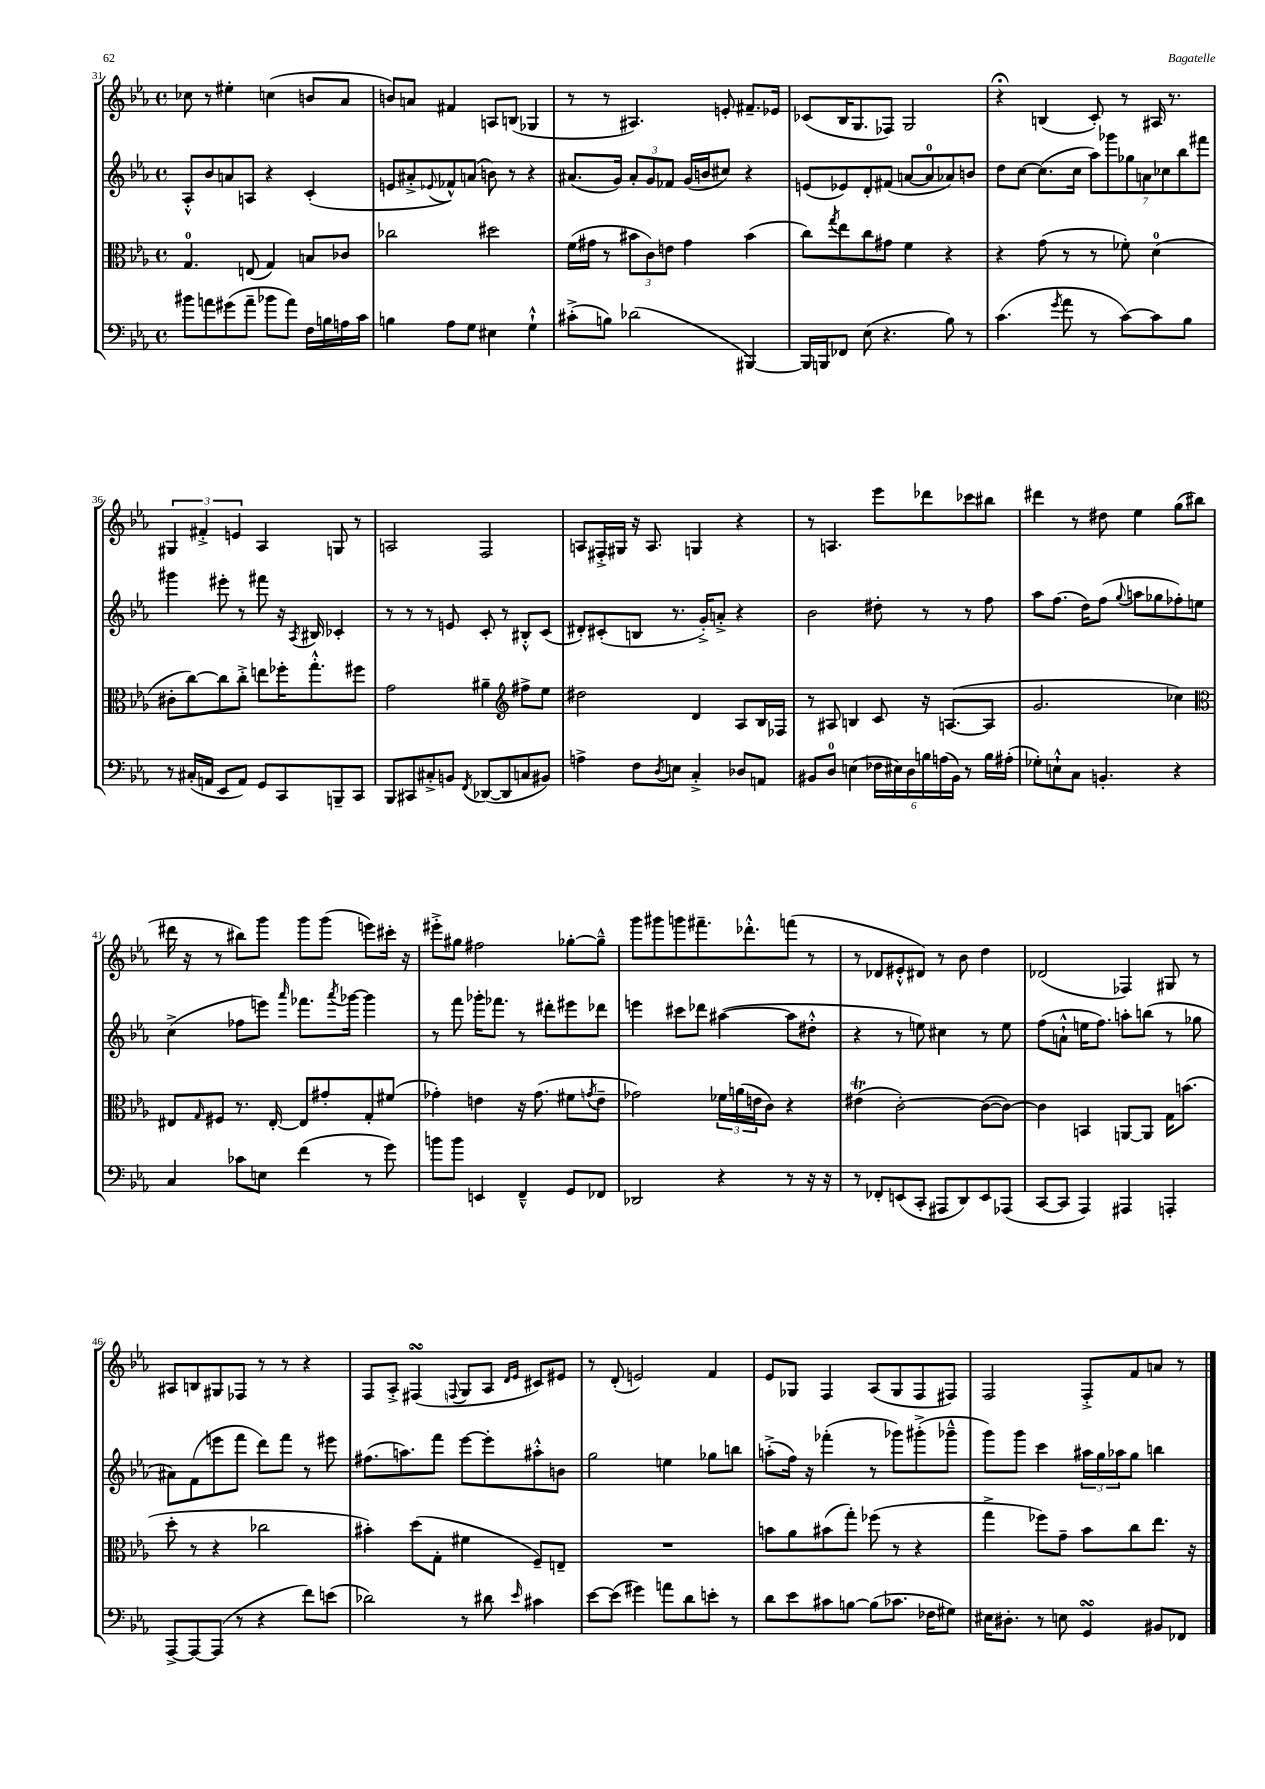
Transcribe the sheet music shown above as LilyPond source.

<<
\new StaffGroup <<
\new Staff = "s0" {
    \clef treble \key ees \major \defaultTimeSignature \time 4/4
    ces''8 r8 eis''4-. c''4( b'8 aes'8 |
    b'8) a'8 fis'4 a8 b8( ges4 |
    r8 r8 ais4.) e'8-. fis'8.-- ees'16 |
    ces'8( bes16 g8. fes8) g2 |
    r4\fermata b4( c'8-.) r8 ais16 r8. |
    \tuplet 3/2 { gis4 fis'4-.-> e'4 } aes4 g8 r8 |
    a2 f2 |
    a8 fis16-.-> gis16 r16 a8. g4 r4 |
    r8 a4. ees'''8 des'''8 ces'''8 bis''8 |
    dis'''4 r8 dis''8 ees''4 g''8( bis''8 |
    dis'''16 r16 r8 bis''8) g'''8 g'''8 g'''8( e'''8) cis'''16-. r16 |
    eis'''8-.-> gis''8 fis''2 ges''8~-. ges''8---^ |
    g'''8 gis'''8 g'''8 fis'''8.-- des'''8.-.-^ f'''8( r8 |
    r8 des'8 eis'8-.-^ dis'8) r8 bes'8 d''4 |
    des'2( fes4) gis8 r8 |
    ais8 b8 gis8 fes8 r8 r8 r4 |
    f8 aes8-.-> fis4\turn( \appoggiatura { f8 } g8 aes8 \grace { d'16 ees'16 } cis'8) eis'8 |
    r8 d'8-.( e'2) f'4 |
    ees'8 ges8 f4 aes8( ges8 f8 fis8) |
    f2 f8-.-> f'8 a'8 r8 \bar "|." |
}
\new Staff = "s1" {
    \clef treble \key ees \major \defaultTimeSignature \time 4/4
    aes8-.-^ bes'8 a'8 a8 r4 c'4-.( |
    e'8 ais'8-.-> \appoggiatura { ees'8 } fes'8-^) a'8( b'8) r8 r4 |
    ais'8.( g'16) \tuplet 3/2 { ais'8-. g'8 fes'8 } g'16( b'16 cis''8) r4 |
    e'8( ees'8) d'8-. fis'8( a'8~ a'8-0 aes'8) b'8 |
    d''8 c''8~ c''8.( c''16 \tuplet 7/4 { aes''8) ges'''8 ges''8 a'8 ces''8 bes''8 fis'''8 } |
    gis'''4 eis'''8-. r8 fis'''8 r16 \acciaccatura { aes8 } bis16 ces'4-. |
    r8 r8 r8 e'8 c'8-. r8 bis8-.-^ c'8( |
    dis'8-.) cis'8-.( b8 r8. g'16-.->) a'8-.-> r4 |
    bes'2 dis''8-. r8 r8 f''8 |
    aes''8 f''8.( d''16) f''8( \appoggiatura { g''8 } a''8 ges''8 fes''8-.) e''8 |
    c''4->( fes''8 e'''8) \grace { aes'''16 } fes'''8. \acciaccatura { aes'''8 } ges'''16~ ges'''4 |
    r8 f'''8 ges'''16-. fes'''8. r8 dis'''8-. eis'''8 des'''8 |
    e'''4 cis'''8 des'''8 ais''4~( ais''8 dis''8-.-^ |
    r4 r8 e''8) cis''4 r8 e''8 |
    f''8( a'8-!-^ e''16 f''8.) a''8-. b''8( r8 ges''8 |
    ais'8) f'8( e'''8 f'''8 d'''8) f'''8 r8 eis'''8 |
    fis''8.( a''8.) f'''8 ees'''8~ ees'''8-. ais''8-.-^ b'8 |
    g''2 e''4 ges''8 b''8 |
    a''8-.->( f''16) r16 fes'''4-.( r8 ges'''8) gis'''8-.->( ges'''8---^ |
    g'''8) g'''8 c'''4 \tuplet 3/2 { ais''16 g''16 aes''16 } g''8 b''4 \bar "|." |
}
\new Staff = "s2" {
    \clef alto \key ees \major \defaultTimeSignature \time 4/4
    g4.-0 e8( g4) b8 ces'8 |
    ces''2 dis''2 |
    f'16( gis'16 r8 \tuplet 3/2 { bis'8 c'8) e'8 } gis'4 bis'4( |
    c''8) \acciaccatura { g''8 } ees''8 c''8 gis'8 f'4 r4 |
    r4 g'8( r8 r8 fes'8-.) d'4-0( |
    cis'8-. c''8~) c''8 c''8-.-> e''8 fes''16-. g''8.-.-^ fis''8 |
    g'2 ais'4-- \clef treble fis''8-> ees''8 |
    dis''2 d'4 aes8 bes16 fes16 |
    r8 ais8 b4 c'8 r16 a8.~( a8 |
    g'2. ces''4) |
    \clef alto eis8 \grace { g16 } fis8 r8. eis16~-. eis8 gis'8-. g8-. fis'8( |
    ges'4-.) e'4 r16 ges'8.( fis'8 \acciaccatura { g'8 } e'8-- |
    ges'2) \tuplet 3/2 { fes'16 a'16( e'16 } c'8) r4 |
    eis'4\trill( c'2~-.) c'8~( c'8~) |
    c'4 b,4 a,8~ a,8 g16 b'8.( |
    d''8-. r8 r4 ces''2 |
    bis'4-.) d''8( g8-. fis'4 f8--) e8-- |
    R1 |
    b'8 aes'8 bis'8( g''8-.) fes''8( r8 r4 |
    g''4-> fes''8) g'8-- bes'8 c''8 ees''8. r16 \bar "|." |
}
\new Staff = "s3" {
    \clef bass \key ees \major \defaultTimeSignature \time 4/4
    bis'8 a'8 gis'8( a'8-- bes'8 a'8) f16 b16 a16 c'16 |
    b4 aes8 g8 eis4 g4-!-^ |
    cis'8-.->( b8) des'2( bis,,4~) |
    bis,,16 b,,16 fes,8 ees8( r4. bes8) r8 |
    c'4.( \acciaccatura { g'8 } aes'8 r8 c'8~) c'8 bes8 |
    r8 cis16-.( a,16 ees,8 a,8) g,8 c,8 b,,8-- c,8 |
    bes,,8 cis,8 cis8-.-> b,8 \acciaccatura { f,8 } des,8~( des,8 c8 bis,8) |
    a4-> f8 \acciaccatura { d8 } e8 c4-.-> des8 a,8 |
    bis,8 d8-0 e4( \tuplet 6/4 { fes16 eis16) d16 b16 a16( bis,16) } r8 b16 ais16-.( |
    ges8-.) e8-!-^ c8 b,4.-. r4 |
    c4 ces'8 e8 f'4( r8 g'8) |
    b'8 b'8 e,4 f,4---^ g,8 fes,8 |
    des,2 r4 r8 r16 r16 |
    r8 fes,8-. e,8( c,8-. ais,,8 d,8) e,8 aes,,8( |
    c,8~ c,8 aes,,4) ais,,4 a,,4-. |
    aes,,8~-> aes,,8~ aes,,8( r8 r4 f'8) e'8( |
    des'2) r8 dis'8 \grace { ees'16 } cis'4 |
    ees'8~ ees'8( gis'4) a'8 d'8 e'8-. r8 |
    d'8 ees'8 cis'8 b8~ b8( ces'8. fes16 gis8) |
    eis16 dis8.-. r8 e8 g,4\turn bis,8 fes,8 \bar "|." |
}
>>
>>
\layout { \context { \Score currentBarNumber = #31 } }
